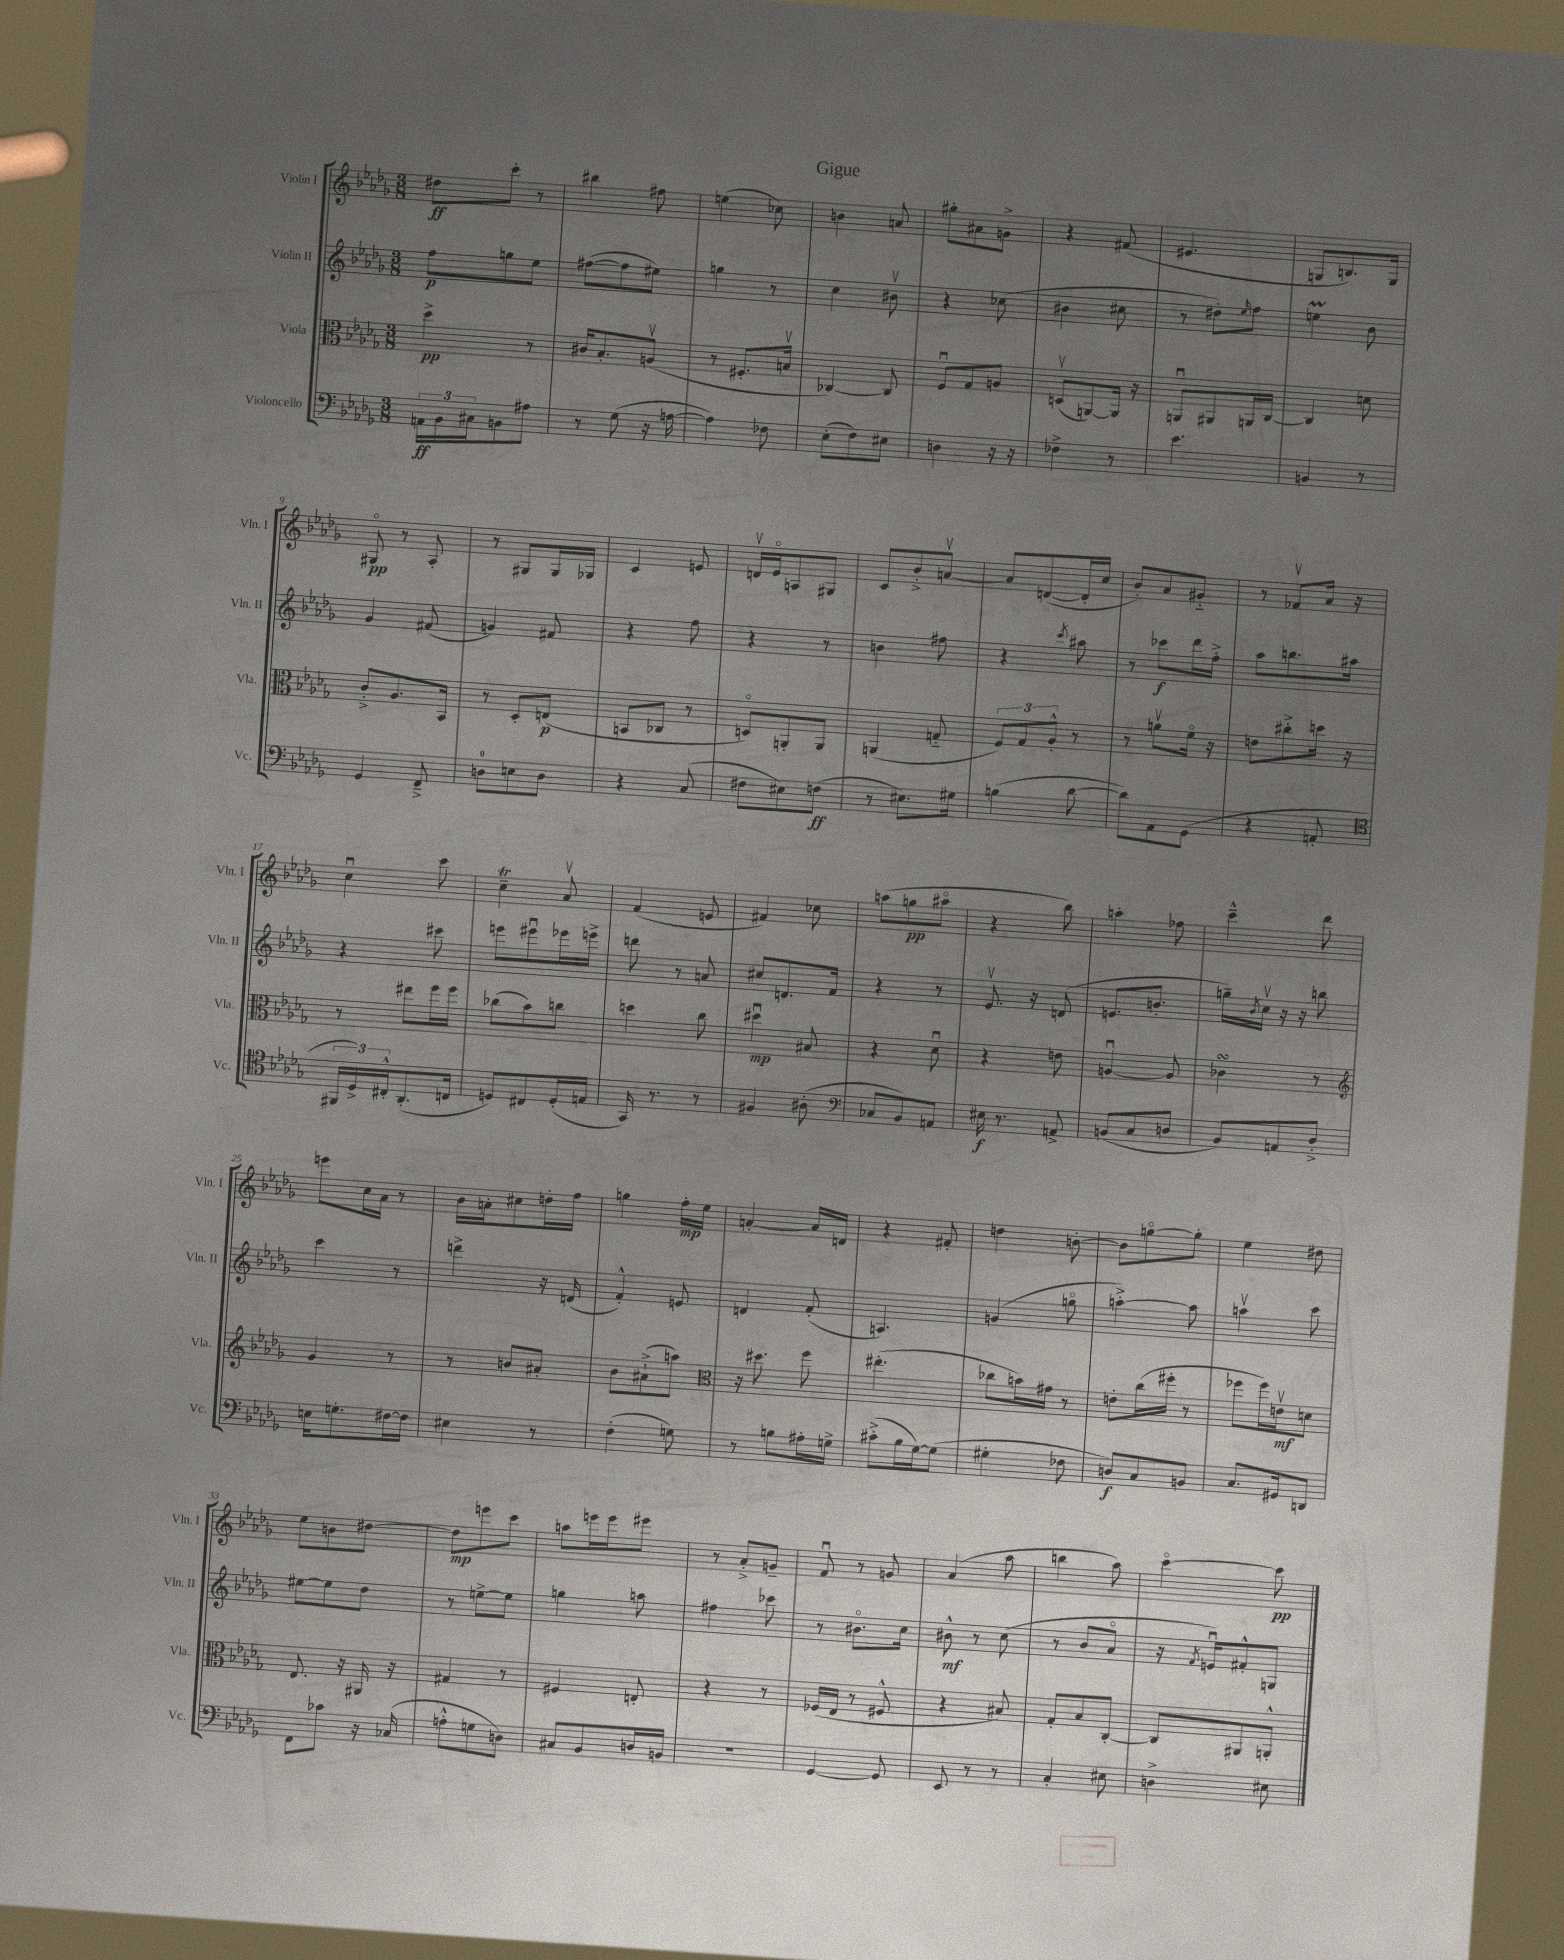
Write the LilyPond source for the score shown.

\header { title = "Gigue" }
<<
\new StaffGroup <<
\new Staff = "s0" \with { instrumentName = "Violin I" shortInstrumentName = "Vln. I" } {
    \clef treble \key des \major \numericTimeSignature \time 3/8
    dis''8\ff c'''8-. r8 |
    bis''4 fis''8 |
    e''4( ces''8) |
    b'4 a'8 |
    gis''8-. ais'8 g'8-> |
    r4 fis'8( |
    eis'4. |
    g8 b8.) g16 |
    gis8\flageolet\pp r8 aes8-. |
    r8 gis8 gis16 ges16 |
    c'4 e'8 |
    d'16\upbow ees'16\flageolet a8 gis8 |
    c'8 bes'8-.-> a'8~\upbow |
    a'8 d'8~( d'16-. c''16 |
    bes'8-.) aes'8 gis'8-_ |
    r8 fes'8\upbow aes'16 r16 |
    c''4\downbow c'''8 |
    c''4--\trill aes'8\upbow |
    f'4( e'8 |
    fis'4) ces''8 |
    a''8( g''8\pp ais''8\flageolet |
    r4 bes''8) |
    a''4-. fes''8 |
    c'''4---^ des'''8 |
    e'''8 c''16 aes'16 r8 |
    bes'16 a'16-. cis''8 d''16-. f''16 |
    g''4 f''16-.\mp ees''16 |
    a'4~-. a'16 d'16 |
    r4 fis'8-. |
    d''4 b'8~-. |
    b'8 g''8~\flageolet g''8-. |
    ees''4 dis''8 |
    ees''8 b'8 dis''8~ |
    dis''8\mp e'''8 c'''8 |
    a''8 e'''16 e'''16 eis'''8 |
    r8 aes'8-.-> g'8-- |
    f'8\downbow r8 g'8 |
    aes'4( aes''8 |
    b''4 aes''8) |
    c'''4~\flageolet c'''8\pp \bar "|." |
}
\new Staff = "s1" \with { instrumentName = "Violin II" shortInstrumentName = "Vln. II" } {
    \clef treble \key des \major \numericTimeSignature \time 3/8
    f''8\p g''8 ees''8 |
    fis''8~( fis''8 eis''8) |
    g''4 r8 |
    c''4 bis'8\upbow |
    r4 ces''8( |
    bis'4 cis''8 |
    r8 dis''8-.) \grace { ees''16 } f''8 |
    e''4\prall bes'8 |
    ges'4 fis'8( |
    g'4) fis'8 |
    r4 f''8 |
    r4 r8 |
    b'4 fis''8 |
    r4 \acciaccatura { c'''8 } ais''8 |
    r8 ces'''8\f des'''16 f''16-.-> |
    aes''8 b''8. ais''16 |
    r4 cis'''8 |
    e'''8 eis'''8\downbow ees'''16 e'''16-> |
    d'''8 r8 a'8 |
    cis''8 d'8. f'16 |
    r4 r8 |
    ees'8.\upbow r16 d'8( |
    e'8. b'8.-. |
    g''16--) \acciaccatura { bes'8 } c''16\upbow r16 r16 b''8 |
    c'''4 r8 |
    d'''4-> r16 d'16( |
    f'4-.-^) e'8 |
    d'4 f'8-.( |
    a4.) |
    g'4( g''8\flageolet |
    a''4~-.->) a''8 |
    a''4\upbow c'''8 |
    eis''8~ eis''8 des''8 |
    r8 e''8~-> e''8 |
    g''4 a''8 |
    fis''4 ces'''8 |
    r8 bis'8.\flageolet c''16 |
    bis'8-^\mf r8 c''8( |
    r8 bes'8 aes'8\flageolet |
    r16 \acciaccatura { f'8 } e'16\downbow) fis'8-.-^ g8 \bar "|." |
}
\new Staff = "s2" \with { instrumentName = "Viola" shortInstrumentName = "Vla." } {
    \clef alto \key des \major \numericTimeSignature \time 3/8
    des''4->\pp r8 |
    cis'16 bes8.-. a8\upbow( |
    r8 fis8.-. b16\upbow |
    ces4~) ces8 |
    f8\downbow ges8 a8 |
    d8\upbow( a,8~) a,16 r16 |
    a,8\downbow ais,8 a,16 c16~ |
    c4 d'8 |
    c'8-.-> aes8. bes,16 |
    r8 des8-. e8\p( |
    b,8 ces8 r8 |
    d8\flageolet) a,8-. a,8 |
    a,4( g8-_ |
    \tuplet 3/2 { f8) ges8 aes8-.-^ } r8 |
    r8 a'8\upbow f'16\flageolet r16 |
    e'8 cis''8-.-> d''16 r16 |
    r8 eis''8 f''16 f''16 |
    ces''8( bes'8) c''8 |
    d''4 c''8 |
    dis''4\downbow\mp bis8 |
    r4 des'8\downbow |
    r4 e'8 |
    a4~\downbow a8 |
    ces'4\turn r8 |
    \clef treble ges'4 r8 |
    r8 b'8 ais'8-. |
    bes'8 ais'8-!->( a''8) |
    \clef alto r16 dis''8. f''8 |
    eis''4.-.( |
    ces''8 b'16) gis'16 r8 |
    e'8-. c''16( fis''16-. r8 |
    fes''8 fes''16) e'16\upbow\mf d'8 |
    ees8. r16 ais,16 r16 |
    gis4 r8 |
    fis4 e8-. |
    r4 r8 |
    fes16( ees16 r8 fis8-^ |
    r4 bis8) |
    ges8-. bes8 c8~-. |
    c8 ais,8 a,8-.-^ \bar "|." |
}
\new Staff = "s3" \with { instrumentName = "Violoncello" shortInstrumentName = "Vc." } {
    \clef bass \key des \major \numericTimeSignature \time 3/8
    \tuplet 3/2 { a,16\ff bes,16 cis16 } b,8 ais8 |
    r8 ges8( r16 a16~ |
    a4) fes8 |
    ees8-.( f8) eis8 |
    d4 r16 r16 |
    fes4-> r8 |
    ees'4. |
    b,4 r8 |
    ges,4 f,8---> |
    d8-0 e8 d8 |
    r4 c8( |
    fis8 eis8) f8\ff( |
    r8 eis8.) gis16 |
    b4( des'8~ |
    des'8) aes,8 ges,8( |
    r4 a,8-. |
    \clef tenor \tuplet 3/2 { fis,16 des16->) cis16-.-^ } aes,8.-.( c16 |
    d8) cis8 d16-.( e16 |
    ges,16) r8. r8 |
    fis4 ais8-.( |
    \clef bass ces8 bes,8) a,8 |
    eis16\f r8. a,8-> |
    b,8( c8 d8 |
    bes,8) a,8 des8-.-> |
    e16 g8.-. fis16~ fis16 |
    eis4 r8 |
    f4-.( g8) |
    r8 b8 ais16-. g16-> |
    cis'8-.->( bes16 ges16~) ges8( |
    gis4-. fes8 |
    d8\f) c8 b,8 |
    c8. gis,16 d,8 |
    f,8 ces'8 r16 ces16( |
    a8-.-^ g8 d8) |
    cis8 bes,8 d16 b,16 |
    R4. |
    ges,4~ ges,8 |
    ees,8 r8 r8 |
    c4-. eis8 |
    d4-> eis8 \bar "|." |
}
>>
>>
